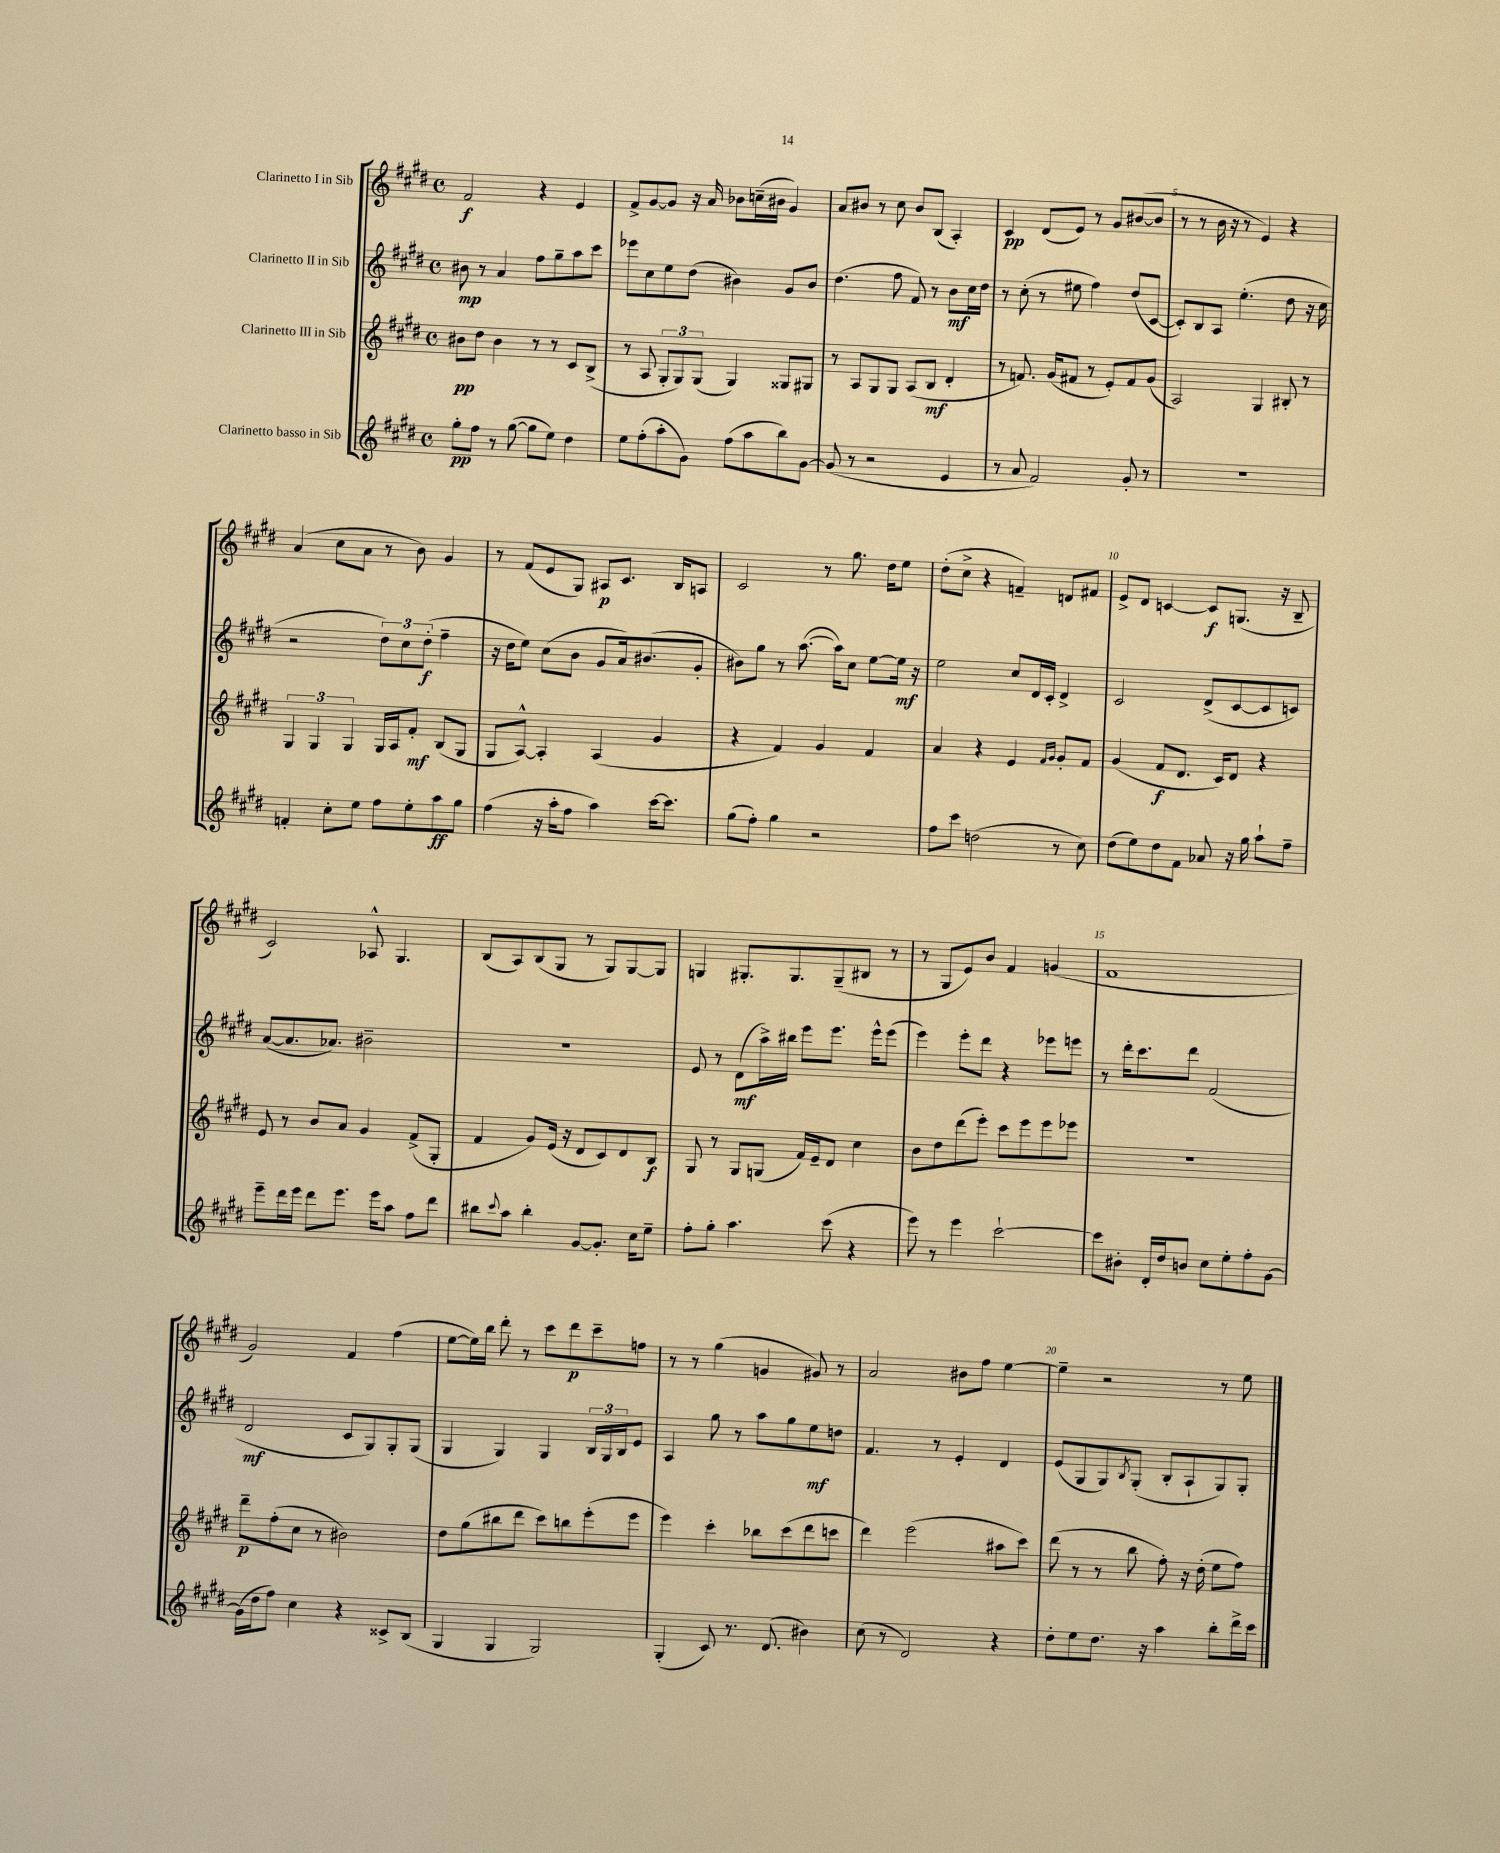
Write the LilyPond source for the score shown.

<<
\new StaffGroup <<
\new Staff = "s0" \with { instrumentName = "Clarinetto I in Sib" } {
    \clef treble \key e \major \defaultTimeSignature \time 4/4
    fis'2\f r4 e'4 |
    fis'8-> gis'8~ gis'8 r16 a'16 bes'8 c''16--( bis'16 gis'4) |
    a'8 bis'8 r8 cis''8 bis'8 b8( a4-.) |
    cis'4\pp dis'8( e'8) r8 gis'8 bis'8~( bis'8 |
    r8 r8 b'16 r16 r8 e'4) r4 |
    a'4( cis''8 a'8 r8 b'8) gis'4 |
    r8 fis'8( e'8 gis8) ais8\p cis'8. b16 a8 |
    cis'2 r8 gis''8. dis''16 e''8 |
    dis''8-.( cis''8-> r4 f'4--) d'8 fis'8 |
    e'8-> dis'8 c'4~ c'8\f g8.( r16 b8-- |
    cis'2) aes8-^ gis4. |
    b8( a8) b8( gis8 r8 gis8) gis8~ gis8 |
    g4 gis8.-. gis8. gis8--( bis8 r8 |
    r8 gis8 e'8) b'8 fis'4 g'4( |
    fis'1 |
    gis'2) fis'4 fis''4( |
    e''8~ e''16) b''16 dis'''8-. r8 cis'''8 dis'''8\p cis'''8-- f''8 |
    r8 r8 gis''4( g'4 gis'8) r8 |
    a'2 bis'8 fis''8 e''4~ |
    e''4-- r2 r8 e''8 \bar "|." |
}
\new Staff = "s1" \with { instrumentName = "Clarinetto II in Sib" } {
    \clef treble \key e \major \defaultTimeSignature \time 4/4
    bis'8\mp r8 a'4 fis''8 gis''8-- a''8 cis'''8 |
    ees'''8 cis''8 e''8 dis''8( bis'4) gis'8 bis'8 |
    dis''4.( fis''8 fis'8) r8 b'8\mf cis''16 dis''16 |
    r8 cis''8-.( r8 eis''8 fis''4) dis''8( cis'8~ |
    cis'8-.) b8 a8 e''4.-.( dis''8 r16 cis''16 |
    r2 \tuplet 3/2 { dis''8) cis''8 dis''8-.\f( } fis''4-- |
    r16 dis''16 e''8) cis''8( b'8 gis'8 a'16) bis'8.( gis'8-. |
    bis'8) gis''8 r8 a''8.~( a''16) cis''8 e''8~ e''16\mf r16 |
    e''2 cis''8 dis'16 cis'16-. dis'4-> |
    cis'2 dis'8->( cis'8~ cis'8 c'8) |
    a'8~( a'8. aes'8.) bis'2-- |
    R1 |
    e'8 r8 dis'8\mf( a''16->) bis''16 e'''8 e'''8. e'''16-^ e'''8( |
    e'''4) e'''8-. dis'''8 r4 ees'''8 e'''8 |
    r8 dis'''16-. cis'''8. dis'''8 fis'2( |
    dis'2\mf cis'8 gis8) gis8-. gis8( |
    gis4 gis4) gis4 \tuplet 3/2 { b16 gis16 b16 } e'8 |
    a4 gis''8 r8 a''8 gis''8 e''8\mf d''8 |
    fis'4. r8 e'4-. dis'4 |
    e'8( gis8 gis8) \acciaccatura { b8 } gis8-.( b8-. a8-! gis8) gis8-. \bar "|." |
}
\new Staff = "s2" \with { instrumentName = "Clarinetto III in Sib" } {
    \clef treble \key e \major \defaultTimeSignature \time 4/4
    bis'8\pp dis''8 bis'4 r8 r8 cis'8 b8->( |
    r8 a8 \tuplet 3/2 { gis8-. gis8) gis8( } gis4) gisis8 gis8 |
    r8 a8 gis8 gis8 a8( b8\mf dis'4-. |
    r8 f'8.) gis'16( fis'8 r8 e'8-.) fis'8 gis'8( |
    a2) gis4 bis8-. r8 |
    \tuplet 3/2 { gis4 gis4 gis4 } gis16 a16 fis'8-.\mf b8( gis8 |
    gis8 a8~-^) a4-. a4( gis'4 |
    r4 fis'4) gis'4 fis'4 |
    a'4 r4 e'4 \grace { fis'16 gis'16 } gis'8-. fis'8 |
    gis'4( fis'8\f dis'8. cis'16) dis'8 r4 |
    e'8 r8 b'8 a'8 gis'4 fis'8->( gis8-. |
    fis'4 gis'8) e'16( r16 dis'8 cis'8) dis'8 b8\f |
    gis8 r8 gis8 g8( fis'16) e'16-- dis'8 cis''4 |
    b'8 dis''8 dis'''8( e'''8-.) cis'''8 e'''8 e'''8 ees'''8 |
    R1 |
    dis'''8--\p fis''8-.( cis''8 r8 bis'2) |
    dis''8 gis''8( bis''8 dis'''8 cis'''8) b''8 e'''8-.( e'''8 |
    e'''4) cis'''4-. bes''8 cis'''8( dis'''8 c'''8 |
    dis'''4) e'''2( ais''8 cis'''8) |
    dis'''8( r8 r8 b''8 fis''8-.) r16 dis''16-.( e''8 fis''8) \bar "|." |
}
\new Staff = "s3" \with { instrumentName = "Clarinetto basso in Sib" } {
    \clef treble \key e \major \defaultTimeSignature \time 4/4
    gis''8-.\pp fis''8 r8 gis''8~( gis''8 e''8) dis''4 |
    e''8 fis''8-.( a''8-. gis'8) fis''8( a''8 b''8) gis'8~ |
    gis'8( r8 r2 e'4 |
    r8 a'8 fis'2) gis'8-. r8 |
    R1 |
    f'4-. cis''8-. e''8 fis''8 e''8-. a''8\ff gis''8 |
    fis''4( r16 a''16-. fis''8 a''4) cis'''16~ cis'''8. |
    gis''8( fis''8-.) gis''4 r2 |
    fis''8 cis'''8 d''2( r8 cis''8) |
    dis''8( e''8) dis''8 fis'8 aes'8 r16 gis''16 a''8-! fis''8-- |
    e'''8-- dis'''16 e'''16 dis'''8 e'''8. e'''16 a''8 fis''8 dis'''8 |
    bis''8 \appoggiatura { cis'''8 } a''8 bis''4-. gis'8~ gis'8.-. cis''16 e''8-- |
    fis''8-. gis''8-. a''4. cis'''8( r4 |
    e'''8) r8 e'''4 cis'''2~-! |
    cis'''8 bis'8-. dis'16-. dis''16 b'8 cis''8 e''8-. fis''8-. gis'8~ |
    gis'16( dis''16 fis''8) cis''4 r4 cisis'8-> b8( |
    gis4 gis4 gis2) |
    gis4-.( cis'8) r8. dis'8.( bis'4) |
    cis''8( r8 dis'2) r4 |
    dis''8-. e''8 dis''8. r16 a''4 b''8-. dis'''16-> cis'''16 \bar "|." |
}
>>
>>
\layout { \context { \Score \override BarNumber.break-visibility = ##(#f #t #t) barNumberVisibility = #(every-nth-bar-number-visible 5) } }
